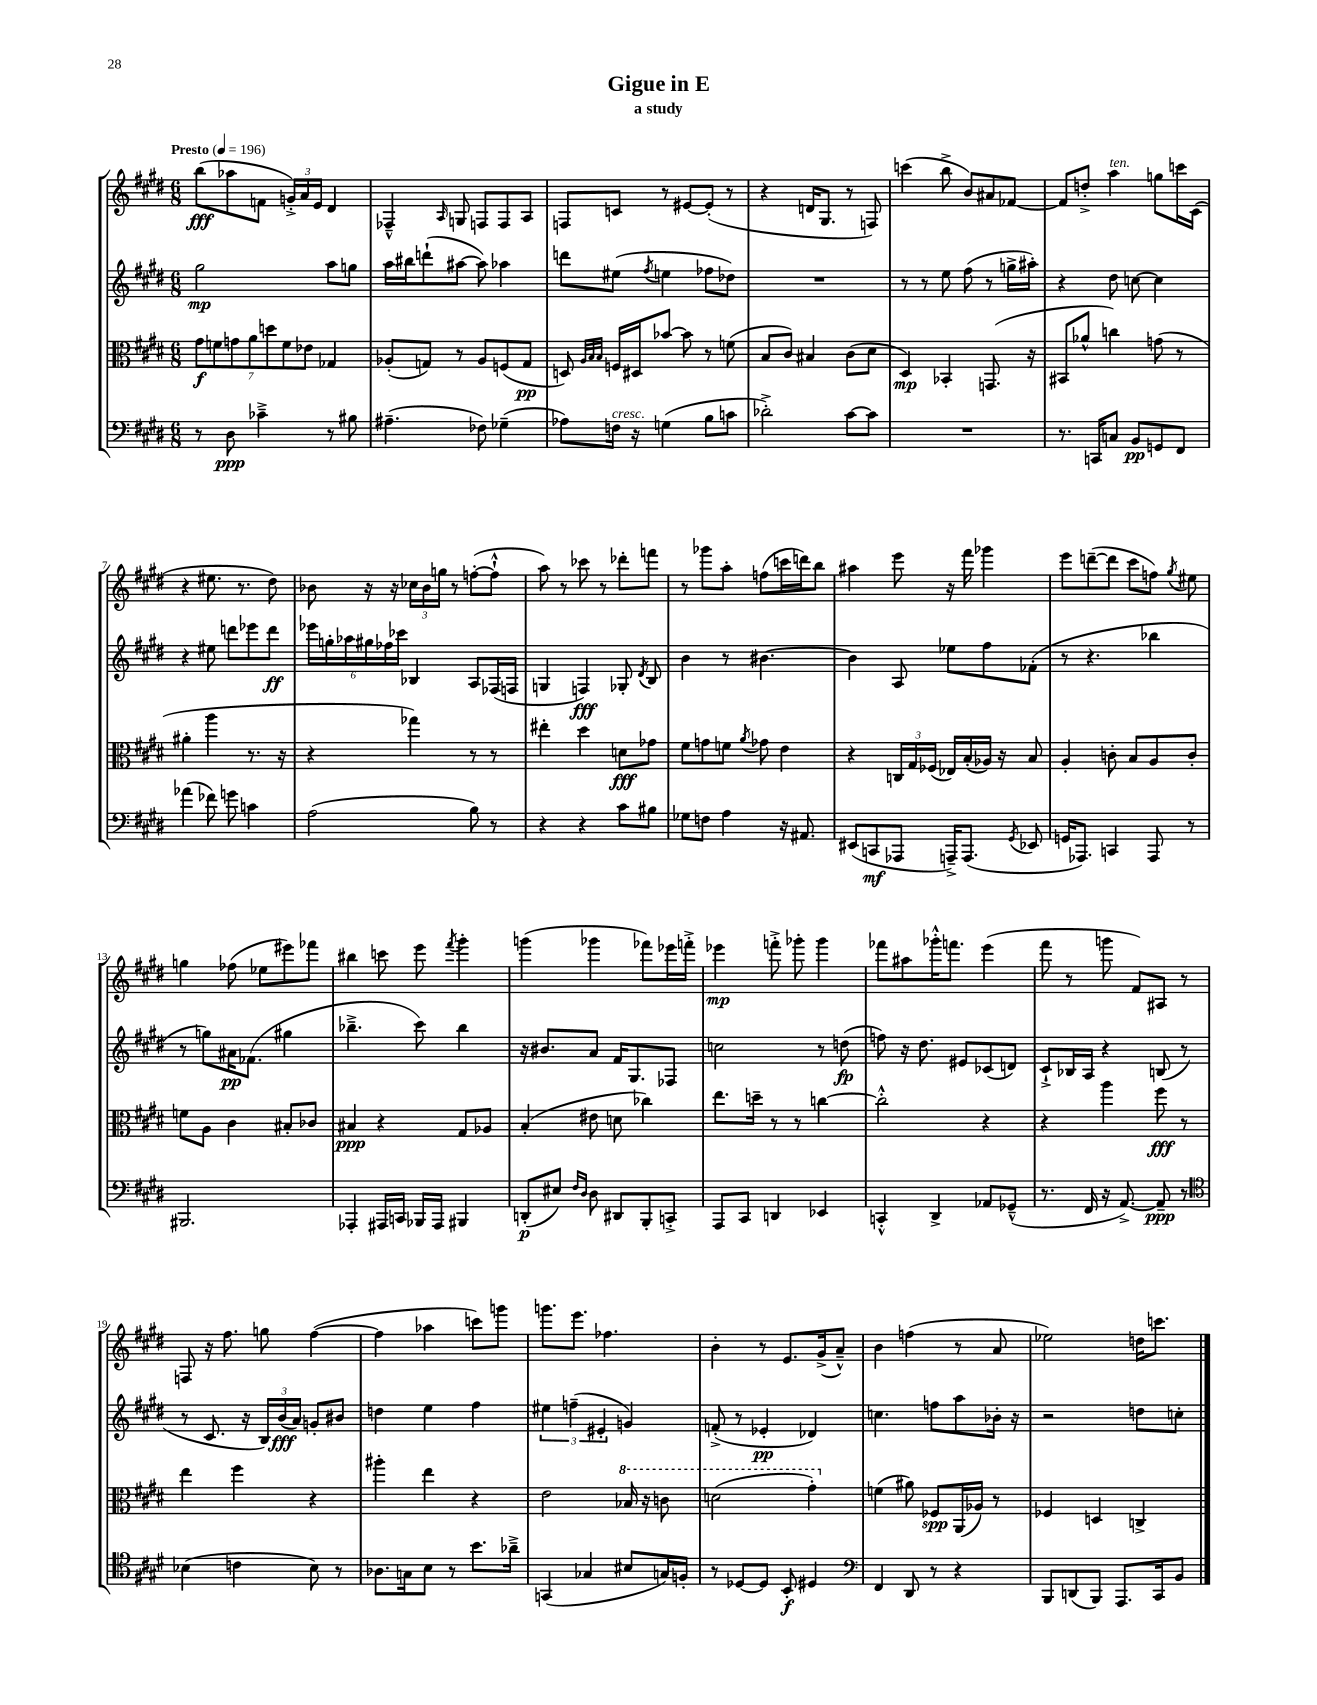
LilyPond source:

\header { title = "Gigue in E" subtitle = "a study" }
<<
\new StaffGroup <<
\new Staff = "s0" {
    \clef treble \key e \major \numericTimeSignature \time 6/8 \tempo "Presto" 4 = 196
    \autoBeamOff b''8[\fff( aes''8 f'8] \tuplet 3/2 { g'16[-.->) a'16 e'16] } dis'4 |
    fes4---^ \grace { a16 } g8 f8[ f8 a8] |
    f8[ c'8] r8 eis'8[~ eis'8]-.( r8 |
    r4 d'16[ gis8.] r8 f8) |
    c'''4( b''8-> b'8[) ais'8 fes'8]~ |
    fes'8[ d''8]-.-> a''4^\markup { \italic "ten." } g''8[ c'''16 cis'16]( |
    r4 eis''8. r8. dis''8) |
    bes'8 r16 r16 \tuplet 3/2 { ces''16[ bes'16 g''16] } r8 f''8[~-.( f''8]-!-^ |
    a''8) r8 ces'''8 r8 des'''8[-. f'''8] |
    r8 ges'''8[ a''8]-. f''8[( c'''16 d'''16) b''8] |
    ais''4 e'''8 r16 fis'''16 ges'''4 |
    e'''8[ d'''8~--( d'''8] cis'''8[ f''8]) \acciaccatura { gis''8 } eis''8 |
    g''4 fes''8( ees''8[ eis'''8) fes'''8] |
    bis''4 c'''8 e'''8 \acciaccatura { fis'''8 } gis'''4-. |
    g'''4( ges'''4 fes'''8[) ees'''16 f'''16]-.-> |
    ees'''4\mp f'''8-.-> ges'''8-. ges'''4 |
    fes'''8[ ais''8 ges'''16-.-^ f'''8.] e'''4( |
    fis'''8 r8 g'''8 fis'8[) ais8] r8 |
    f8 r16 fis''8. g''8 fis''4~( |
    fis''4 aes''4 c'''8[) g'''8] |
    g'''8.[ e'''8.] fes''4. |
    b'4-. r8 e'8.[ gis'16->( a'8]---^) |
    b'4 f''4( r8 a'8 |
    ees''2) d''16[ c'''8.] \bar "|." |
}
\new Staff = "s1" {
    \clef treble \key e \major \numericTimeSignature \time 6/8
    \autoBeamOff gis''2\mp a''8[ g''8] |
    a''16[ bis''16 d'''8-!( ais''8]~ ais''8) aes''4 |
    d'''8[ eis''8]( \acciaccatura { fis''8 } e''4 fes''8[ des''8]) |
    R2. |
    r8 r8 e''8 fis''8( r8 g''16[-> ais''16]-.) |
    r4 dis''8 c''8~ c''4 |
    r4 eis''8 d'''8[ ees'''8 d'''8]\ff |
    \tuplet 6/4 { ees'''16[ g''16-. aes''16 gis''16 fes''16 ces'''16] } bes4 a8[ fes16( f16] |
    g4 f4\fff) ges8-. \acciaccatura { dis'8 } b8 |
    b'4 r8 bis'4.~ |
    bis'4 a8 ees''8[ fis''8 fes'8]-.( |
    r8 r4. bes''4 |
    r8 g''8[) ais'16\pp fes'8.]( gis''4 |
    bes''4.---> cis'''8) bes''4 |
    r16 bis'8.[ a'8] fis'16[ gis8. fes8] |
    c''2 r8 d''8\fp( |
    f''8) r16 dis''8. eis'8[ ces'8( d'8]) |
    cis'8[-!-> bes16 a16] r4 b8( r8 |
    r8 cis'8. r16 \tuplet 3/2 { b16[) b'16\fff( a'16]) } g'8[-. bis'8] |
    d''4 e''4 fis''4 |
    \tuplet 3/2 { eis''4 f''4--( eis'4-. } g'4) |
    f'8-.->( r8 ees'4-.\pp des'4) |
    c''4. f''8[ a''8 bes'16]-. r16 |
    r2 d''8[ c''8]-. \bar "|." |
}
\new Staff = "s2" {
    \clef alto \key e \major \numericTimeSignature \time 6/8
    \autoBeamOff \tuplet 7/4 { gis'8[\f f'8 g'8 a'8 d''8 f'8 ees'8] } ges4 |
    aes8[-.( g8]) r8 aes8[ f8( g8]\pp |
    d8) \grace { a32[ b32 b32] } f16[ dis16 bes'8]~ bes'8 r8 f'8( |
    b8[ cis'8]) bis4 cis'8[( dis'8] |
    dis4\mp) bes,4-. g,8.( r16 |
    bis,8[ aes'8]-^ c''4) g'8( r8 |
    ais'4-. a''4 r8. r16 |
    r4 ges''4) r8 r8 |
    eis''4-. dis''4 d'8[\fff ges'8] |
    fis'8[ g'8 f'8] \acciaccatura { a'8 } ges'8 e'4 |
    r4 \tuplet 3/2 { c16[ gis16 fes16]( } ees16[) b16-.( aes16]) r16 b8 |
    a4-. c'8-. b8[ a8 c'8]-. |
    f'8[ a8] cis'4 bis8[-. ces'8] |
    bis4\ppp r4 gis8[ aes8] |
    b4-.( eis'8 d'8 ces''4) |
    e''8.[ d''16]-- r8 r8 c''4~ |
    c''2-.-^ r4 |
    r4 a''4 fis''8\fff r8 |
    e''4 fis''4 r4 |
    ais''4-. e''4 r4 |
    e'2 \ottava #1 bes'16 r16 c''8 |
    d''2( gis''4-.) \ottava #0 |
    f'4( ais'8) fes8[\spp a,16( aes16]) r8 |
    fes4 d4 c4-> \bar "|." |
}
\new Staff = "s3" {
    \clef bass \key e \major \numericTimeSignature \time 6/8
    \autoBeamOff r8 dis8\ppp ces'4---> r8 bis8 |
    ais4.--( fes8) ges4--( |
    aes8[) f16]^\markup { \italic "cresc." } r16 g4( b8[ c'8] |
    des'2-.->) cis'8[~ cis'8] |
    R2. |
    r8. c,16[ c8] b,8[\pp g,8 fis,8] |
    aes'4( fes'8) g'8 c'4 |
    a2( b8) r8 |
    r4 r4 cis'8[ bis8] |
    ges8[ f8] a4 r16 ais,8. |
    eis,8[( c,8\mf aes,,8] a,,16[--->) a,,8.]( \acciaccatura { gis,8 } ees,8 |
    g,16[ aes,,8.]) c,4 aes,,8 r8 |
    bis,,2. |
    aes,,4-. ais,,16[ c,16] bes,,16[ ais,,16] bis,,4 |
    d,8[-.\p( eis8]) \grace { fis16[ dis16] } dis8 dis,8[ b,,8-. c,8]-.-> |
    a,,8[ cis,8] d,4 ees,4 |
    c,4-.-^ dis,4-> aes,8[ ges,8]---^( |
    r8. fis,16 r16 a,8.~->) a,8--\ppp r8 |
    \clef tenor bes4( c'4 bes8) r8 |
    aes8.[ g16 b8] r8 b'8.[ aes'16]---> |
    g,4( ges4 bis8[ g16) f16]-. |
    r8 des8[~ des8] b,8-.\f dis4 |
    \clef bass fis,4 dis,8 r8 r4 |
    b,,8[ d,8( b,,8]) a,,8.[ cis,16 b,8] \bar "|." |
}
>>
>>
